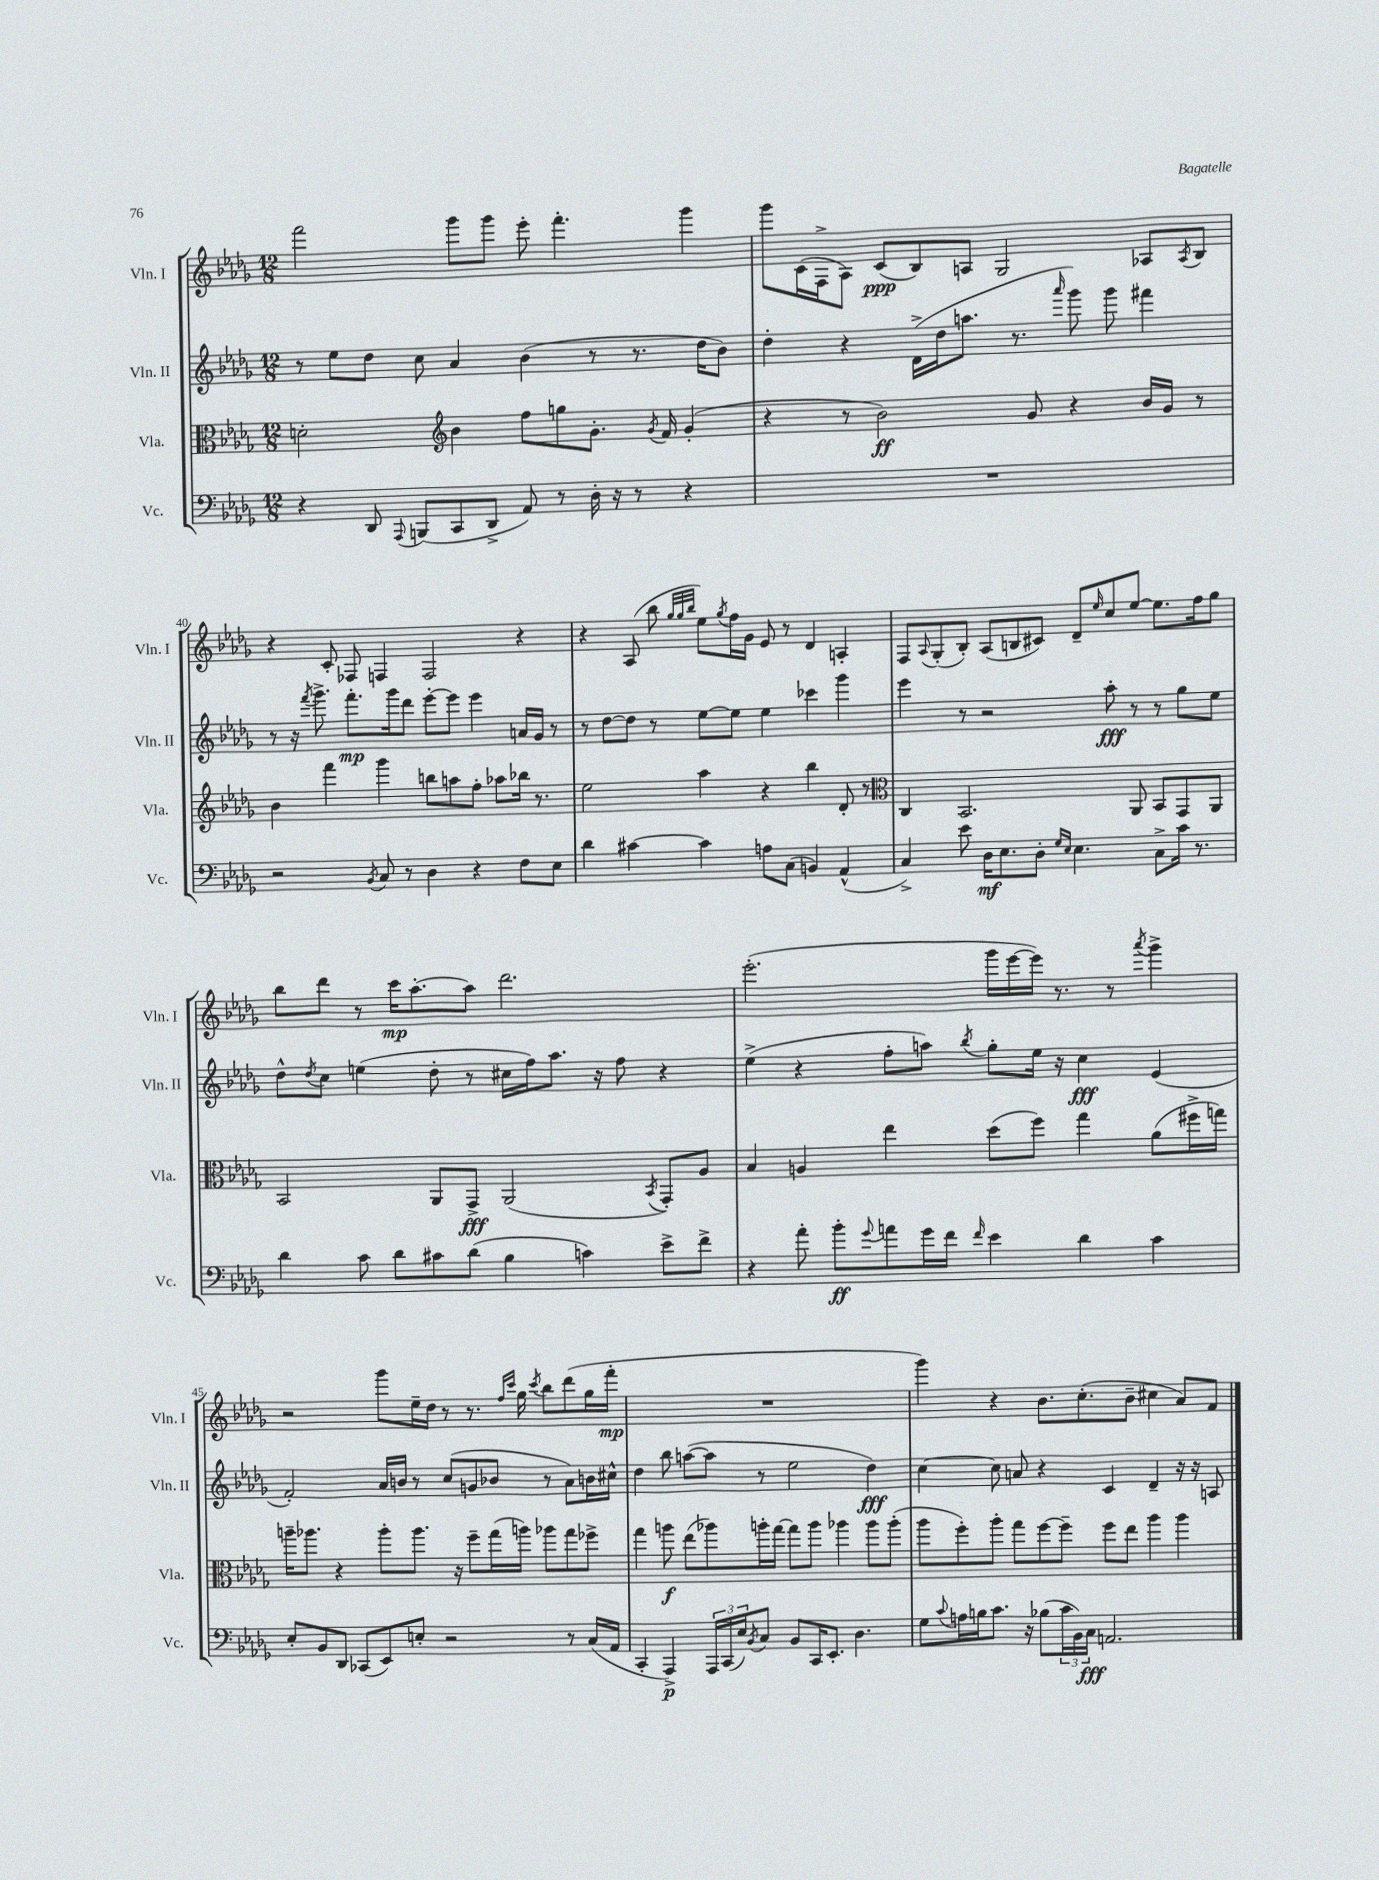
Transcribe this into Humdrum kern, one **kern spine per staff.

**kern	**dynam	**kern	**dynam	**kern	**dynam	**kern	**dynam
*part4	*part4	*part3	*part3	*part2	*part2	*part1	*part1
*staff4	*staff4	*staff3	*staff3	*staff2	*staff2	*staff1	*staff1
*I"Vc.	*	*I"Vla.	*	*I"Vln. II	*	*I"Vln. I	*
*I'Vc.	*	*I'Vla.	*	*I'Vln. II	*	*I'Vln. I	*
*clefF4	*	*clefC3	*	*clefG2	*	*clefG2	*
*k[b-e-a-d-g-]	*	*k[b-e-a-d-g-]	*	*k[b-e-a-d-g-]	*	*k[b-e-a-d-g-]	*
*M12/8	*	*M12/8	*	*M12/8	*	*M12/8	*
=38	=38	=38	=38	=38	=38	=38	=38
4r	.	2dn'\	.	8r	.	2fff\	.
.	.	.	.	8ee-\L	.	.	.
8DD-/	.	.	.	8dd-\J	.	.	.
8qqAAA-/	.	.	.	.	.	.	.
(8BBBn/L	.	.	.	8cc\	.	.	.
*	*	*clefG2	*	*	*	*	*
8CC/	.	4b-\	.	4a-/	.	8ggg-\L	.
8DD-^/J	.	.	.	.	.	8ggg-\J	.
8AA-/)	.	8ff\L	.	(4b-\	.	8eee-'\	.
8r	.	8ggn\	.	.	.	4.fff'\	.
16D-'\	.	8.g-'\J	.	8r	.	.	.
16r	.	.	.	.	.	.	.
8r	.	.	.	8.r	.	.	.
.	.	8qg-/	.	.	.	.	.
.	.	16f/	.	.	.	.	.
4r	.	(4g-'/	.	.	.	4ggg-\	.
.	.	.	.	16dd-\KL	.	.	.
.	.	.	.	8b-\J)	.	.	.
=39	=39	=39	=39	=39	=39	=39	=39
1.r	.	4r	.	4dd-'\	.	8ggg-\L	.
.	.	.	.	.	.	(16c\L	.
.	.	.	.	.	.	16F^\J	.
.	.	8r	.	4r	.	8A-\J)	.
.	.	2b-\)	ff	.	.	(8c/L	ppp
.	.	.	.	(16d-^\LL	.	8B-/)	.
.	.	.	.	16dd-\J	.	.	.
.	.	.	.	8.aan\J	.	8An/J	.
.	.	.	.	.	.	2G-/	.
.	.	.	.	8.r	.	.	.
.	.	8g-/	.	.	.	.	.
.	.	.	.	16qqaaa-/	.	.	.
.	.	4r	.	8ggg-\)	.	.	.
.	.	.	.	8ggg-\	.	.	.
.	.	16b-/LL	.	4fff#X\	.	8A-X/L	.
.	.	16g-/JJ	.	.	.	.	.
.	.	.	.	.	.	8qA-/	.
.	.	8r	.	.	.	8B-/J	.
!!LO:LB:g=z
=40	=40	=40	=40	=40	=40	=40	=40
2r	.	4b-\	.	8r	.	4r	.
.	.	.	.	16r	.	.	.
.	.	.	.	8qfff/	.	.	.
.	.	.	.	8.ggg-^\	.	.	.
.	.	4fff\	.	.	.	8c'/	.
.	.	.	.	8.fff'\L	mp	8F-X/	.
8qBB-/	.	.	.	.	.	.	.
8C/	.	4ggg-\	.	.	.	4Fn/	.
.	.	.	.	16ggg-\k	.	.	.
8r	.	.	.	8ddd-\J	.	.	.
4D-\	.	8bbn\L	.	[8eee-'\L	.	2F/	.
.	.	8aan\	.	8eee-\J]	.	.	.
4r	.	8ff'\J	.	4eee-\	.	.	.
.	.	8aa-X\L	.	.	.	.	.
8F\L	.	16bb-X\Jk	.	16an/LL	.	4r	.
.	.	8.r	.	16g-/JJ	.	.	.
8E-\J	.	.	.	8r	.	.	.
=41	=41	=41	=41	=41	=41	=41	=41
4d-\	.	2ee-\	.	8r	.	4r	.
.	.	.	.	[8dd-\L	.	.	.
[4c#X\	.	.	.	8dd-\J]	.	(8A-/	.
.	.	.	.	8r	.	8bb-\	.
.	.	.	.	.	.	32qqgg-/LLL	.
.	.	.	.	.	.	32qqgg-/	.
.	.	.	.	.	.	32qqbb-/JJJ	.
4c#\]	.	4aa-\	.	[8ee-\L	.	8ee-\L)	.
.	.	.	.	.	.	8qgg-/	.
.	.	.	.	8ee-\J]	.	16ff\L	.
.	.	.	.	.	.	16g-\JJ	.
8An\L	.	4r	.	4ee-\	.	8e-/	.
(8C\J	.	.	.	.	.	8r	.
4BBn/)	.	4bb-\	.	4ccc-X\	.	4d-/	.
(4AA-^^/	.	8d-'/	.	4ggg-\	.	4An'/	.
.	.	8r	.	.	.	.	.
=42	=42	=42	=42	=42	=42	=42	=42
*	*	*clefC3	*	*	*	*	*
4C^/)	.	4C/	.	4eee-\	.	8F/L	.
.	.	.	.	.	.	8qqA-/	.
.	.	.	.	.	.	(8G-'/	.
8e-\	.	2.BB-/	.	8r	.	8B-'/J)	.
16D-\KL	mf	.	.	2r	.	(8A-/L	.
8.E-\	.	.	.	.	.	.	.
.	.	.	.	.	.	8Bn/	.
8D-'\J	.	.	.	.	.	8c#X/J)	.
16qqG-/LL	.	.	.	.	.	.	.
16qqE-/JJ	.	.	.	.	.	.	.
4.E-\	.	.	.	.	.	8d-~/L	.
.	.	.	.	.	.	16qqee-/	.
.	.	.	.	8aa-'\	fff	8cc/	.
.	.	8AA-/	.	8r	.	[8ee-/J	.
8C^\L	.	8BB-/L	.	8r	.	8.ee-\L]	.
16c\Jk	.	8GG-/	.	8gg-\L	.	.	.
8.r	.	.	.	.	.	16ff\k	.
.	.	8AA-/J	.	8ee-\J	.	8gg-\J	.
!!LO:LB:g=z
=43	=43	=43	=43	=43	=43	=43	=43
4d-\	.	2BB-/	.	8dd-^^\L	.	8bb-\L	.
.	.	.	.	8qdd-/	.	.	.
.	.	.	.	8cc\J	.	8ddd-\J	.
8c\	.	.	.	(4een\	.	8r	.
8d-\L	.	.	.	.	.	16ccc\KL	mp
.	.	.	.	.	.	[8.aa-'\	.
8c#X\	.	8AA-/L	.	8dd-'\	.	.	.
(8d-\J	.	8GG-^/J	fff	8r	.	8aa-\J]	.
4B-\	.	(2AA-/	.	16cc#X\LL	.	2.ddd-\	.
.	.	.	.	16ff\J)	.	.	.
.	.	.	.	8.aa-\J	.	.	.
4cn\)	.	.	.	.	.	.	.
.	.	.	.	16r	.	.	.
.	.	.	.	8ff\	.	.	.
.	.	8qBB-/	.	.	.	.	.
8e-^\L	.	8GG-'/L)	.	4r	.	.	.
8f^\J	.	8A-/J	.	.	.	.	.
=44	=44	=44	=44	=44	=44	=44	=44
4r	.	4B-/	.	(4ee-^\	.	(2.eee-'\	.
8a-'\	.	4An/	.	4r	.	.	.
8b-'\L	ff	.	.	.	.	.	.
8qqg-/	.	.	.	.	.	.	.
8an\	.	4ee-\	.	8ff'\L	.	.	.
16g-\L	.	.	.	8aan\J)	.	.	.
16f\JJ	.	.	.	.	.	.	.
16qqf/	.	.	.	8qbb-/	.	.	.
4e-\	.	(8dd-\L	.	8gg-'\L	.	16ggg-\LL	.
.	.	.	.	.	.	[16eee-\	.
.	.	8ff\J)	.	16ee-\Jk	.	16eee-\JJ])	.
.	.	.	.	16r	.	8.r	.
4d-\	.	4gg-\	.	4cc\	fff	.	.
.	.	.	.	.	.	8r	.
.	.	.	.	.	.	8qaaa-/	.
4c\	.	(8a-\L	.	(4e-/	.	4ggg-^\	.
.	.	16ff#X^\L	.	.	.	.	.
.	.	16ggn\JJ)	.	.	.	.	.
!!LO:LB:g=z
=45	=45	=45	=45	=45	=45	=45	=45
8E-'/L	.	16aan~\KL	.	2f'/)	.	2r	.
.	.	8.aa-X\J	.	.	.	.	.
8BB-/	.	.	.	.	.	.	.
8DD-/J	.	4r	.	.	.	.	.
(8CC-X/L	.	.	.	.	.	.	.
8EE-/)	.	8aa-'\L	.	16a-/LL	.	8ggg-\L	.
.	.	.	.	16bn/JJ	.	.	.
8En'/J	.	8.aa-\J	.	8r	.	16ee-~\L	.
.	.	.	.	.	.	16dd-\JJ	.
2r	.	.	.	(8cc/L	.	8r	.
.	.	16r	.	.	.	.	.
.	.	8ff~\L	.	8gn/	.	8.r	.
.	.	(16gg-\L	.	8b-X/J	.	.	.
.	.	.	.	.	.	16qqff/LL	.
.	.	.	.	.	.	16qqccc/JJ	.
.	.	16aan\JJ)	.	.	.	16gg-\	.
.	.	.	.	.	.	8qccc/	.
.	.	8aa-X\L	.	8r	.	8bb-\L	.
8r	.	8gg-\	.	8a-\L)	.	(8ddd-\	.
(16C/LL	.	8ff-X^\J	.	16bn\L	.	16gg-\L	.
16AA-/JJ	.	.	.	16cc#X^^\JJ	.	16fff'\JJ	mp
=46	=46	=46	=46	=46	=46	=46	=46
4CC'/	.	4gg-\	.	4dd-\	.	1.r	.
4AAA-^/)	p	8aan\	f	8bb-\	.	.	.
.	.	(8ee-\L	.	([8aan\L	.	.	.
24AAA-/LL	.	8aa-X\)	.	8aa\J]	.	.	.
(24CC/	.	.	.	.	.	.	.
24E-/J)	.	.	.	.	.	.	.
8qBB-/	.	.	.	.	.	.	.
8C/J	.	16aan'\L	.	8r	.	.	.
.	.	[16gg-\JJ	.	.	.	.	.
8BB-/L	.	8gg-\L]	.	2ee-\	.	.	.
16CC/K	.	8aa\J	.	.	.	.	.
8.EE-'/J	.	.	.	.	.	.	.
.	.	4aa-X\	.	.	.	.	.
4.D-\	.	.	.	.	.	.	.
.	.	8aa-\L	.	4dd-\)	fff	.	.
.	.	(8aa-'\J	.	.	.	.	.
=47	=47	=47	=47	=47	=47	=47	=47
8G-\L	.	8aa-\L	.	[4cc\	.	4ggg-\)	.
8qqc/	.	.	.	.	.	.	.
16An\L	.	8ff'\)	.	.	.	.	.
16Bn\J	.	.	.	.	.	.	.
8.c\J	.	8aa-'\J	.	8cc\]	.	4r	.
.	.	8gg-\L	.	8an/	.	.	.
16r	.	.	.	.	.	.	.
(8B-X\L	.	[8ff\	.	4r	.	8.b-\L	.
24c\L	.	8ff~\J]	.	.	.	.	.
24BB-\)	.	.	.	.	.	.	.
.	.	.	.	.	.	(8.cc'\	.
24C\JJ	fff	.	.	.	.	.	.
2.AAn/	.	8ff\L	.	4c/	.	.	.
.	.	8ee-\J	.	.	.	8b-~\J	.
.	.	4aa-\	.	4d-~/	.	4cc#X\	.
.	.	4aa-\	.	16r	.	8a-/L)	.
.	.	.	.	16r	.	.	.
.	.	.	.	8An/	.	8f/J	.
==	==	==	==	==	==	==	==
*-	*-	*-	*-	*-	*-	*-	*-
